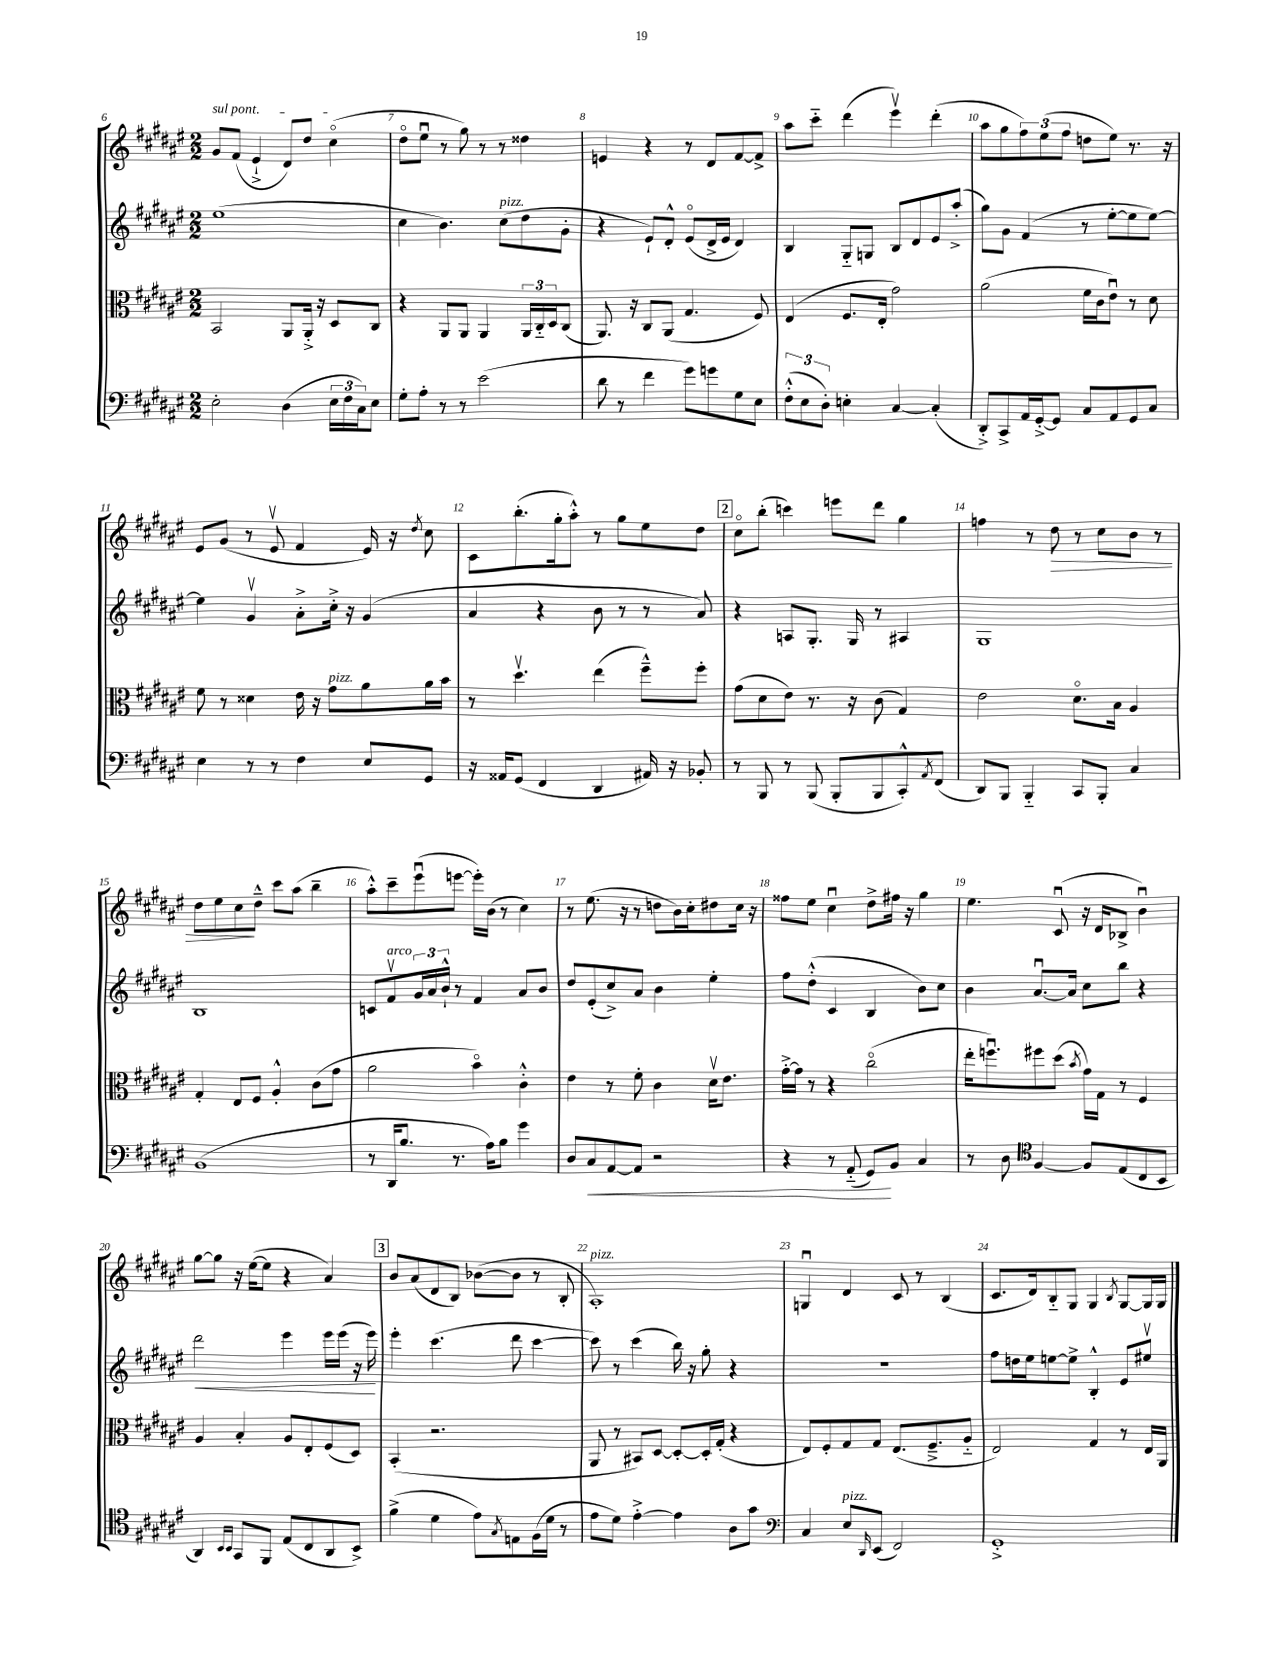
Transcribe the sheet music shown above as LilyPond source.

<<
\new StaffGroup <<
\new Staff = "s0" {
    \clef treble \key fis \major \numericTimeSignature \time 2/2
    \once \override TextSpanner.bound-details.left.text = \markup { \italic "sul pont." } gis'8\startTextSpan fis'8( eis'4-!-> dis'8) dis''8 cis''4\flageolet( |
    dis''8\flageolet eis''8\downbow\stopTextSpan r8 gis''8) r8 r8 disis''4 |
    e'4 r4 r8 dis'8 fis'8~ fis'8-> |
    ais''8 cis'''8-_ dis'''4( eis'''4\upbow) dis'''4-.( |
    ais''8 gis''8 \tuplet 3/2 { fis''8) eis''8( fis''8 } d''8 eis''8) r8. r16 |
    eis'8 gis'8( r8 eis'8\upbow fis'4 eis'16) r16 \acciaccatura { dis''8 } cis''8 |
    cis'8 b''8.-.( gis''16-. ais''8-.-^) r8 gis''8 eis''8 dis''8 |
    \mark \markup { \box "2" } cis''8\flageolet b''8-.( c'''4) e'''8 dis'''8 gis''4 |
    f''4 r8 dis''8\> r8 cis''8 b'8 r8 |
    dis''8 eis''8 cis''8\! dis''8---^ cis'''8 ais''8( b''4-- |
    ais''8-.-^) cis'''8-- eis'''8\downbow( e'''8~ e'''16-.) b'16( r8 cis''4) |
    r8 eis''8.( r16 r8 d''8 b'16) cis''16-. dis''8 cis''16 r16 |
    fisis''8 eis''8 cis''4\downbow dis''8-> fis''16 r16 gis''4 |
    eis''4. cis'8\downbow( r16 dis'16 bes8-> b'4\downbow) |
    gis''8~ gis''8 r16 eis''16~( eis''8 r4 ais'4) |
    \mark \markup { \box "3" } b'8 ais'8( dis'8 b8) bes'8~( bes'8 r8 b8-. |
    ais1-.^\markup { \italic "pizz." }) |
    g4\downbow dis'4 cis'8 r8 b4( |
    cis'8. dis'16) b8-_ gis8 gis4 \acciaccatura { b8 } gis8~ gis16 gis16 \bar "|." |
}
\new Staff = "s1" {
    \clef treble \key fis \major \numericTimeSignature \time 2/2
    eis''1( |
    cis''4 b'4.) cis''8^\markup { \italic "pizz." }( dis''8 gis'8-. |
    r4 eis'8-!) dis'8-.-^ eis'8\flageolet( dis'16-> eis'16 dis'4) |
    b4 gis8-_ g8 b8 dis'8 eis'8 ais''8-.->( |
    gis''8) gis'8 fis'4( r8 eis''8~-. eis''8 eis''8~) |
    eis''4 gis'4\upbow ais'8-.-> cis''16-.-> r16 gis'4( |
    ais'4 r4 b'8 r8 r8 ais'8) |
    \mark \markup { \box "2" } r4 a8 gis8.-. gis16 r8 ais4 |
    gis1 |
    b1 |
    c'8 fis'8\upbow^\markup { \italic "arco" } \tuplet 3/2 { gis'16 ais'16 b'16-!-^ } r8 fis'4 ais'8 b'8 |
    dis''8 eis'8-.( cis''8->) ais'8 b'4 eis''4-. |
    fis''8 dis''8-.-^( cis'4 b4 b'8) cis''8 |
    b'4 ais'8.~\downbow ais'16 cis''8 b''8 r4 |
    dis'''2\< eis'''4 eis'''16 eis'''16( r16 eis'''16\!) |
    \mark \markup { \box "3" } eis'''4-. cis'''4.( dis'''8 cis'''4~ |
    cis'''8) r8 cis'''4( b''16) r16 gis''8-. r4 |
    R1 |
    fis''8 d''16 eis''16 e''8~ e''8-> b4-.-^ eis'8 eis''8\upbow \bar "|." |
}
\new Staff = "s2" {
    \clef alto \key fis \major \numericTimeSignature \time 2/2
    b,2 ais,8 ais,16-.-> r16 dis8 cis8 |
    r4 ais,8 ais,8 ais,4 \tuplet 3/2 { ais,16 cis16-_ dis16 } cis8( |
    ais,8.) r16 cis8 ais,8( gis4. fis8) |
    eis4( fis8. eis16-. gis'2) |
    ais'2( fis'16 cis'16 eis'8\downbow) r8 dis'8 |
    fis'8 r8 disis'4 eis'16 r16 gis'8^\markup { \italic "pizz." } ais'8 ais'16 b'16 |
    r8 dis''4.\upbow eis''4( fis''8---^) fis''8-. |
    \mark \markup { \box "2" } gis'8( dis'8 eis'8) r8. r16 cis'8( gis4) |
    eis'2 dis'8.\flageolet b16 ais4 |
    gis4-. eis8 fis8 ais4-.-^ cis'8( gis'8 |
    ais'2 b'4\flageolet) cis'4-.-^ |
    eis'4 r8 fis'8-. cis'4 dis'16\upbow eis'8. |
    gis'16~-.-> gis'16 r8 r4 cis''2\flageolet( |
    eis''16-. f''8.\downbow) fis''8 dis''8( \acciaccatura { b'8 } gis'16) gis16 r8 fis4 |
    ais4 b4-. ais8 eis8-. fis8( dis8) |
    \mark \markup { \box "3" } b,4-.( r2. |
    ais,8 r8 bis,8) dis8~ dis8~-. dis16-. gis16-.( r4 |
    eis8) fis8-. gis8 gis8 eis8.( fis8.---> ais8-_ |
    eis2) gis4 r8 eis16 ais,16 \bar "|." |
}
\new Staff = "s3" {
    \clef bass \key fis \major \numericTimeSignature \time 2/2
    eis2-. dis4( \tuplet 3/2 { eis16 fis16 cis16) } eis8 |
    gis8-. ais8-. r8 r8 eis'2( |
    dis'8 r8 fis'4 gis'8) g'8 gis8 eis8 |
    \tuplet 3/2 { fis8-.-^( eis8 dis8-.) } e4-. cis4~ cis4-.( |
    dis,8-.->) cis,8-> ais,16 gis,16~-.-> gis,8 cis8 ais,8 gis,8 cis8 |
    eis4 r8 r8 fis4 eis8 gis,8 |
    r16 aisis,16 gis,8( fis,4 dis,4 ais,16) r16 bes,8-. |
    \mark \markup { \box "2" } r8 b,,8 r8 b,,8( b,,8-. b,,8 cis,8-.-^) \acciaccatura { ais,8 } fis,8( |
    dis,8) b,,8 b,,4-_ cis,8 b,,8-. cis4 |
    b,1( |
    r8 dis,16 b8. r8. ais16) b8 gis'4 |
    dis8 cis8\< ais,8~ ais,8 r2 |
    r4 r8 ais,8-_( gis,8\!) b,8 cis4 |
    r8 dis8 \clef tenor fis4~ fis8 eis8( cis8 b,8 |
    ais,4) \grace { b,16 b,16 } gis,8 fis,8 eis8( cis8 ais,8 b,8->) |
    \mark \markup { \box "3" } fis'4->( dis'4 eis'8) \acciaccatura { gis8 } e8 fis16( dis'16 r8 |
    eis'8 dis'8) eis'4~-.-> eis'4 ais8 gis'8 |
    \clef bass cis4 eis8^\markup { \italic "pizz." } \grace { dis,16 } eis,8( fis,2) |
    gis,1-.-> \bar "|." |
}
>>
>>
\layout { \context { \Score currentBarNumber = #6 \override BarNumber.break-visibility = ##(#f #t #t) barNumberVisibility = #all-bar-numbers-visible } }
